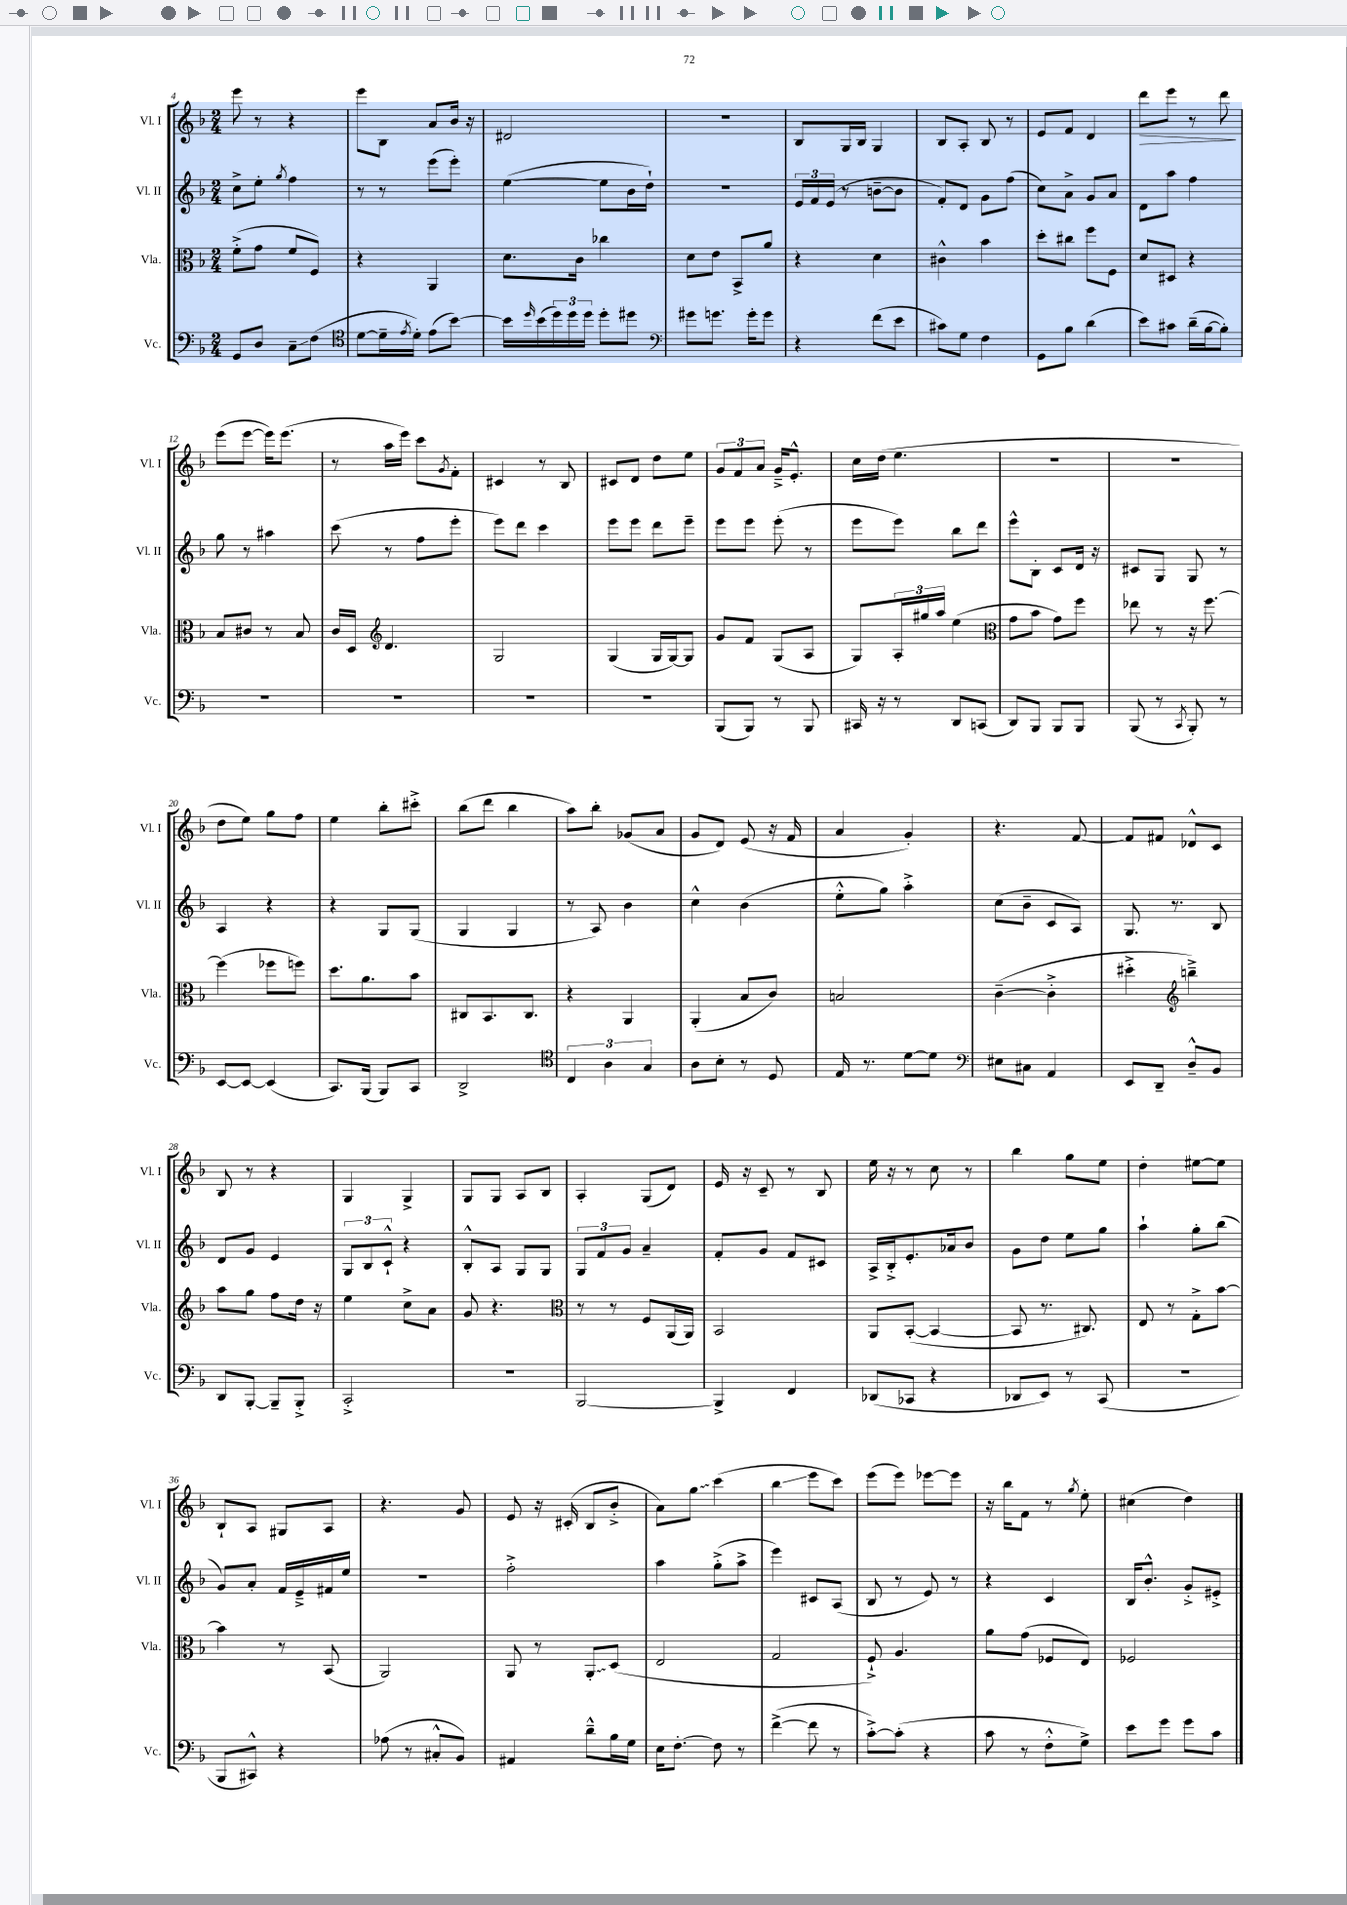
<<
\new StaffGroup <<
\new Staff = "s0" \with { instrumentName = "Vl. I" shortInstrumentName = "Vl. I" } {
    \clef treble \key f \major \numericTimeSignature \time 2/4
    e'''8 r8 r4 |
    e'''8 bes8 a'8 bes'16 r16 |
    dis'2 |
    R2 |
    bes8 g16 bes16 g4 |
    bes8 a8-. bes8 r8 |
    e'8 f'8 d'4 |
    d'''8\> e'''8 r8 d'''8\! |
    e'''8( e'''8~ e'''16) e'''8.( |
    r8 a''16 e'''16) c'''8 \acciaccatura { g'8 } f'8-. |
    cis'4 r8 bes8 |
    cis'8 d'8 d''8 e''8 |
    \tuplet 3/2 { g'8 f'8 a'8 } g'16---> e'8.-.-^ |
    c''16 d''16( e''4. |
    R2 |
    r2 |
    d''8 e''8) g''8 f''8 |
    e''4 bes''8-. cis'''8-.-> |
    bes''8( d'''8 bes''4 |
    a''8) bes''8-. ges'8( a'8 |
    g'8 d'8) e'8( r16 f'16 |
    a'4 g'4-.) |
    r4. f'8~ |
    f'8 fis'8 des'8-^ c'8 |
    bes8 r8 r4 |
    g4 g4-> |
    g8 g8 a8 bes8 |
    a4-. g8( d'8) |
    e'16 r16 c'8-- r8 bes8 |
    e''16 r16 r8 c''8 r8 |
    bes''4 g''8 e''8 |
    d''4-. eis''8~ eis''8 |
    bes8-! a8 gis8 a8 |
    r4. g'8 |
    e'8 r16 cis'16-.( bes8 bes'8-.-> |
    a'8) \once \override Glissando.style = #'zigzag g''8\glissando c'''4( |
    bes''4\glissando e'''8 c'''8) |
    e'''8( e'''8) ees'''8~ ees'''8 |
    r16 bes''16 f'8 r8 \acciaccatura { g''8 } e''8-. |
    cis''4( d''4) \bar "|." |
}
\new Staff = "s1" \with { instrumentName = "Vl. II" shortInstrumentName = "Vl. II" } {
    \clef treble \key f \major \numericTimeSignature \time 2/4
    c''8-> e''8-. \acciaccatura { g''8 } f''4 |
    r8 r8 e'''8( e'''8-.) |
    e''4~( e''8 bes'16 d''16-!) |
    R2 |
    \tuplet 3/2 { e'16 f'16 e'16( } r8 b'8~-- b'8 |
    f'8-.) d'8 g'8 f''8( |
    c''8) a'8-> g'8 a'8 |
    d'8 a''8 f''4 |
    g''8 r8 ais''4 |
    c'''8( r8 f''8 e'''8-. |
    e'''8) d'''8 c'''4 |
    e'''8 e'''8 d'''8 e'''8-- |
    e'''8 e'''8 e'''8-.( r8 |
    e'''8 e'''8) bes''8 d'''8 |
    e'''8-^ bes8-. c'8 d'16 r16 |
    cis'8 g8 g8 r8 |
    a4 r4 |
    r4 g8 g8( |
    g4 g4 |
    r8 a8) bes'4 |
    c''4-^ bes'4( |
    e''8-.-^ g''8) a''4-.-> |
    c''8( bes'8-- c'8 a8) |
    g8. r8. bes8 |
    d'8 g'8 e'4 |
    \tuplet 3/2 { g8 bes8 c'8-!-^ } r4 |
    bes8-.-^ a8 g8 g8 |
    \tuplet 3/2 { g8 f'8 g'8 } a'4-- |
    f'8-. g'8 f'8 cis'8 |
    a16-> bes16-.-> e'8.-. aes'16 bes'8 |
    g'8 d''8 e''8 g''8 |
    a''4-! g''8-. bes''8( |
    g'8) a'8-. f'16 e'16---> fis'16 e''16 |
    r2 |
    f''2-.-> |
    a''4 g''8-.->( a''8-> |
    e'''4) cis'8 a8( |
    bes8 r8 e'8) r8 |
    r4 c'4 |
    bes16 bes'8.-.-^ g'8-.-> eis'8-.-> \bar "|." |
}
\new Staff = "s2" \with { instrumentName = "Vla." shortInstrumentName = "Vla." } {
    \clef alto \key f \major \numericTimeSignature \time 2/4
    f'8-.->( g'8 f'8 f8) |
    r4 a,4 |
    d'8. c'16 ces''4 |
    d'8 e'8 bes,8-> a'8 |
    r4 d'4 |
    cis'4-^ bes'4 |
    d''8-. cis''8 f''8 f8 |
    d'8 dis8 r4 |
    bes8 cis'8 r8 bes8 |
    c'16 d16 \clef treble d'4. |
    g2 |
    g4( g16 g16~) g8 |
    g'8 f'8 g8( a8 |
    g8) \tuplet 3/2 { a16-. gis''16 a''16 } e''4( |
    \clef alto g'8 bes'8 g'8) f''8 |
    ees''8 r8 r16 f''8.~ |
    f''4( fes''8 f''8) |
    d''8. a'8. bes'8 |
    cis8 bes,8. cis8. |
    r4 a,4 |
    a,4-.( bes8 c'8) |
    b2 |
    c'4~--( c'4-.-> |
    dis''4-.-> \clef treble b''4--->) |
    a''8 g''8 f''8 d''16 r16 |
    e''4 c''8-> a'8 |
    g'8 r4. |
    \clef alto r8 r8 f8 a,16( a,16) |
    bes,2 |
    a,8 bes,8~-.( bes,4~ |
    bes,8 r8. cis8.) |
    e8 r8 g8-.-> bes'8~ |
    bes'4 r8 bes,8( |
    a,2) |
    a,8 r8 \once \override Glissando.style = #'zigzag a,8-.\glissando d8( |
    e2 |
    g2 |
    f8-!->) a4. |
    a'8 g'8( fes8 e8) |
    fes2 \bar "|." |
}
\new Staff = "s3" \with { instrumentName = "Vc." shortInstrumentName = "Vc." } {
    \clef bass \key f \major \numericTimeSignature \time 2/4
    g,8 d8 c8--\glissando f8( |
    \clef tenor d'8~ d'16-- \acciaccatura { e'8 } d'16-.) e'8( bes'8~) |
    bes'16 \grace { d''16 } bes'16( \tuplet 3/2 { d''16) d''16 d''16 } d''8-. dis''8 |
    \clef bass gis'8 g'8. g'16-. g'8 |
    r4 f'8( e'8 |
    cis'8) g8 f4 |
    g,8 bes8 d'4( |
    e'8) cis'8 d'16--( bes16~ bes8-.) |
    R2 |
    R2 |
    R2 |
    R2 |
    bes,,8( bes,,8) r8 bes,,8 |
    cis,16 r16 r8 d,8 c,8( |
    d,8) bes,,8 bes,,8 bes,,8 |
    bes,,8( r8 \acciaccatura { c,8 } bes,,8-.) r8 |
    e,8~ e,8~ e,4( |
    c,8.) bes,,16( bes,,8) c,8 |
    d,2-> |
    \clef tenor \tuplet 3/2 { c4 a4 g4 } |
    a8 bes8-. r8 d8 |
    e16 r8. d'8~ d'8 |
    \clef bass eis8 cis8 a,4 |
    e,8 d,8-- d8---^ bes,8 |
    d,8 bes,,8~-. bes,,8-- bes,,8-.-> |
    c,2-.-> |
    R2 |
    bes,,2~ |
    bes,,4-> f,4 |
    des,8( ces,8 r4 |
    des,8 e,8) r8 c,8( |
    R2 |
    bes,,8 cis,8-^) r4 |
    aes8( r8 cis8-.-^ bes,8) |
    ais,4 d'8---^ bes16 g16 |
    e16 f8.~-. f8 r8 |
    f'4~->( f'8 r8 |
    c'8~-.->) c'8-.( r4 |
    c'8 r8 f8-.-^ g8->) |
    e'8 g'8 g'8 c'8 \bar "|." |
}
>>
>>
\layout { \context { \Score currentBarNumber = #4 } }
